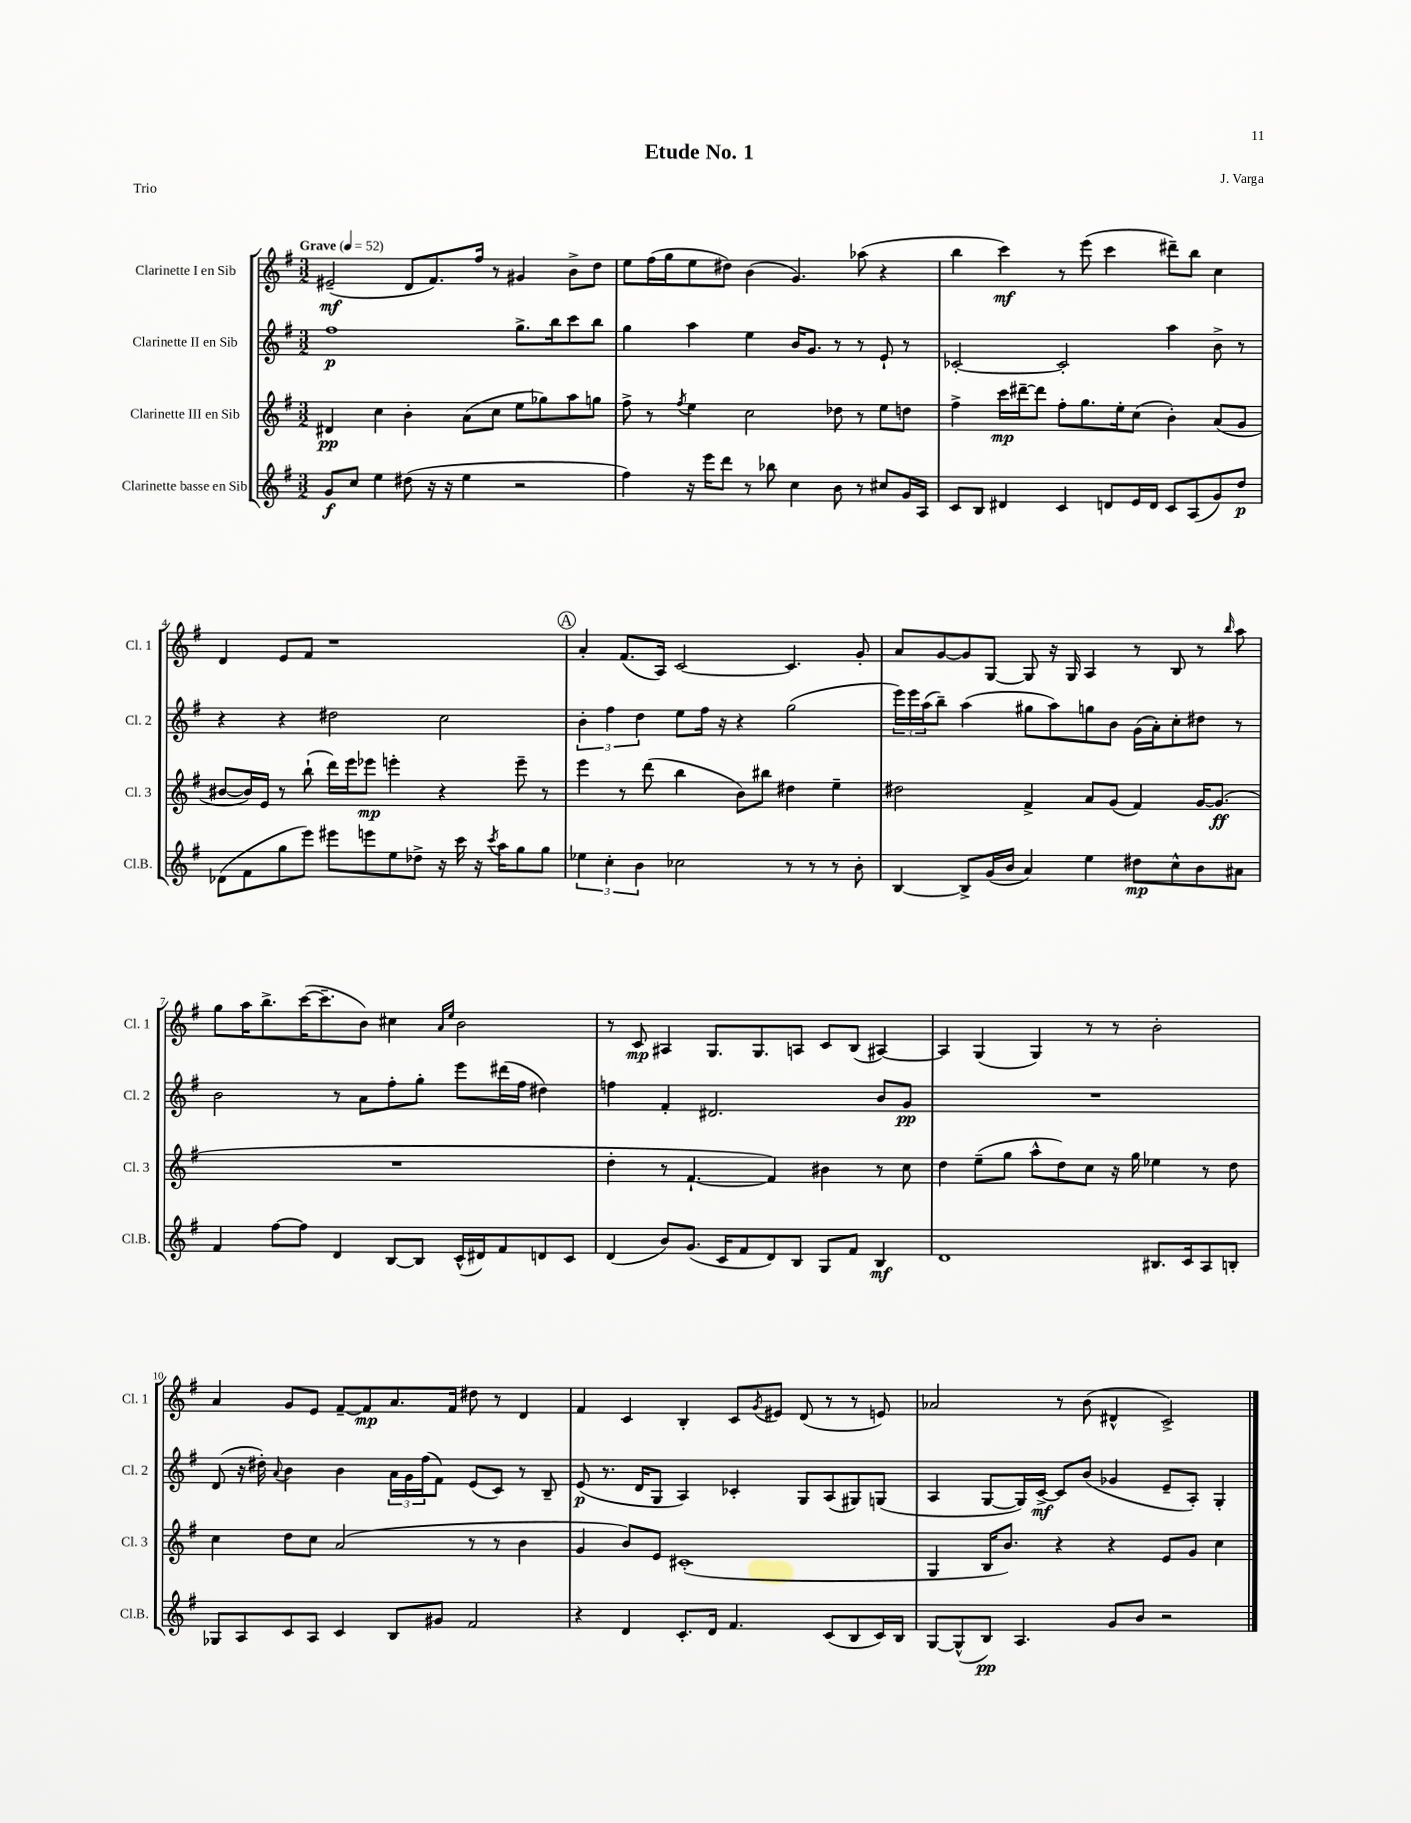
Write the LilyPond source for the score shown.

\header { title = "Etude No. 1" composer = "J. Varga" piece = "Trio" }
<<
\new StaffGroup <<
\new Staff = "s0" \with { instrumentName = "Clarinette I en Sib" shortInstrumentName = "Cl. 1" } {
    \clef treble \key g \major \numericTimeSignature \time 3/2 \tempo "Grave" 4 = 52
    eis'2--\mf( d'8 fis'8.) fis''16 r8 gis'4 b'8-> d''8 |
    e''8 fis''16( g''16 e''8 dis''8) b'4( g'4.) aes''8( r4 |
    b''4 c'''4\mf) r8 e'''8( c'''4 dis'''8--) b''8 c''4 |
    d'4 e'8 fis'8 r1 |
    \mark \markup { \circle "A" } a'4-. fis'8.( a16) c'2~ c'4. g'8-. |
    a'8 g'8~ g'8 g8~ g8 r16 g16 a4 r8 b8 r8 \grace { b''16 } a''8 |
    g''8 a''16 b''8.-> c'''16~( c'''8.-- b'8) cis''4 \grace { a'16 e''16 } b'2 |
    r8 c'8\mp ais4 g8. g8. a8 c'8 b8( ais4~) |
    ais4 g4( g4) r8 r8 b'2-. |
    a'4 g'8 e'8 fis'8~-- fis'8\mp a'8. fis'16 dis''8 r8 d'4 |
    fis'4 c'4 b4-. c'8 \acciaccatura { g'8 } eis'8 d'8( r8 r8 e'8) |
    aes'2 r8 b'8( dis'4-^ c'2->) \bar "|." |
}
\new Staff = "s1" \with { instrumentName = "Clarinette II en Sib" shortInstrumentName = "Cl. 2" } {
    \clef treble \key g \major \numericTimeSignature \time 3/2
    fis''1\p g''8.-> b''16 c'''8 b''8 |
    g''4 a''4 e''4 b'16 g'8. r8 r8 e'8-! r8 |
    ces'2~-. ces'2-. a''4 b'8-> r8 |
    r4 r4 dis''2 c''2 |
    \mark \markup { \circle "A" } \tuplet 3/2 { b'4-. fis''4 d''4 } e''8 fis''16 r16 r4 g''2( |
    \tuplet 3/2 { e'''16) e'''16 a''16( } b''8--) a''4( gis''8 a''8) g''8 b'8 g'16( a'16-.) c''8-. dis''8 r8 |
    b'2 r8 a'8 fis''8-. g''8-. e'''8 dis'''16( fis''16 dis''4) |
    f''4 fis'4-. dis'2. b'8 g'8\pp |
    R1. |
    d'8( r16 dis''16-.) \appoggiatura { a'8 } b'4 b'4 \tuplet 3/2 { a'16 g'16 fis''16( } fis'8) e'8( c'8) r8 b8-- |
    e'8\p( r8. d'16 g8 a4) ces'4-. g8 a8( gis8) g8( |
    a4 g8~ g16) c'16~->\mf c'8 b'8( ges'4 e'8-- a8-.) g4-. \bar "|." |
}
\new Staff = "s2" \with { instrumentName = "Clarinette III en Sib" shortInstrumentName = "Cl. 3" } {
    \clef treble \key g \major \numericTimeSignature \time 3/2
    dis'4\pp c''4 b'4-. a'8( c''8 e''8 ges''8) a''8 g''8 |
    fis''8-> r8 \acciaccatura { fis''8 } e''4 c''2 des''8 r8 e''8 d''8 |
    fis''4-> c'''16\mp dis'''16~-- dis'''8 fis''8-. g''8. e''16-. c''8( b'4-.) a'8( g'8 |
    bis'8~ bis'16) e'16 r8 b''8-!( d'''16) e'''16 ees'''8\mp e'''4-. r4 e'''8-- r8 |
    \mark \markup { \circle "A" } e'''4 r8 d'''8( b''4 b'8) bis''8 dis''4 e''4-- |
    dis''2 fis'4-> a'8 g'8( fis'4) g'16~ g'8.\ff( |
    R1. |
    d''4-. r8 fis'4.~-! fis'4) bis'4 r8 c''8 |
    d''4 e''8--( g''8 a''8-^ d''8) c''8 r16 g''16 ees''4 r8 d''8 |
    c''4 d''8 c''8 a'2( r8 r8 b'4 |
    g'4 b'8) e'8 cis'1-.( |
    g4 b16 b'8.) r4 r4 e'8 g'8 c''4 \bar "|." |
}
\new Staff = "s3" \with { instrumentName = "Clarinette basse en Sib" shortInstrumentName = "Cl.B." } {
    \clef treble \key g \major \numericTimeSignature \time 3/2
    g'8\f c''8 e''4 dis''8( r16 r16 e''4 r2 |
    fis''4) r16 e'''16 d'''8 r8 bes''8 c''4 b'8 r8 cis''8 g'16 a16 |
    c'8 b8 dis'4 c'4 d'8 e'16 d'16 c'8 a8( g'8) d''8\p |
    des'8( fis'8 g''8 e'''8) eis'''8 e'''8 e''8 des''8-> r16 c'''16 r16 \acciaccatura { c'''8 } a''16 g''8 g''8 |
    \mark \markup { \circle "A" } \tuplet 3/2 { ees''4 c''4-. b'4 } ces''2 r8 r8 r8 b'8-. |
    b4~ b8-> g'16( b'16 a'4) e''4 dis''8\mp c''8-^ b'8 ais'8 |
    fis'4 fis''8~ fis''8 d'4 b8~ b8 c'16-^( dis'16) fis'8 d'8 c'8 |
    d'4( b'8) g'8.( c'16 fis'8 d'8) b8 g8 fis'8 b4\mf |
    d'1 bis8. c'16 a8 b8-. |
    ges8 a8 c'8 a8 c'4 b8 gis'8 fis'2 |
    r4 d'4 c'8.-. d'16 fis'4. c'8( b8 c'16) b16 |
    g8~ g8-^( b8\pp) a4. g'8 b'8 r2 \bar "|." |
}
>>
>>
